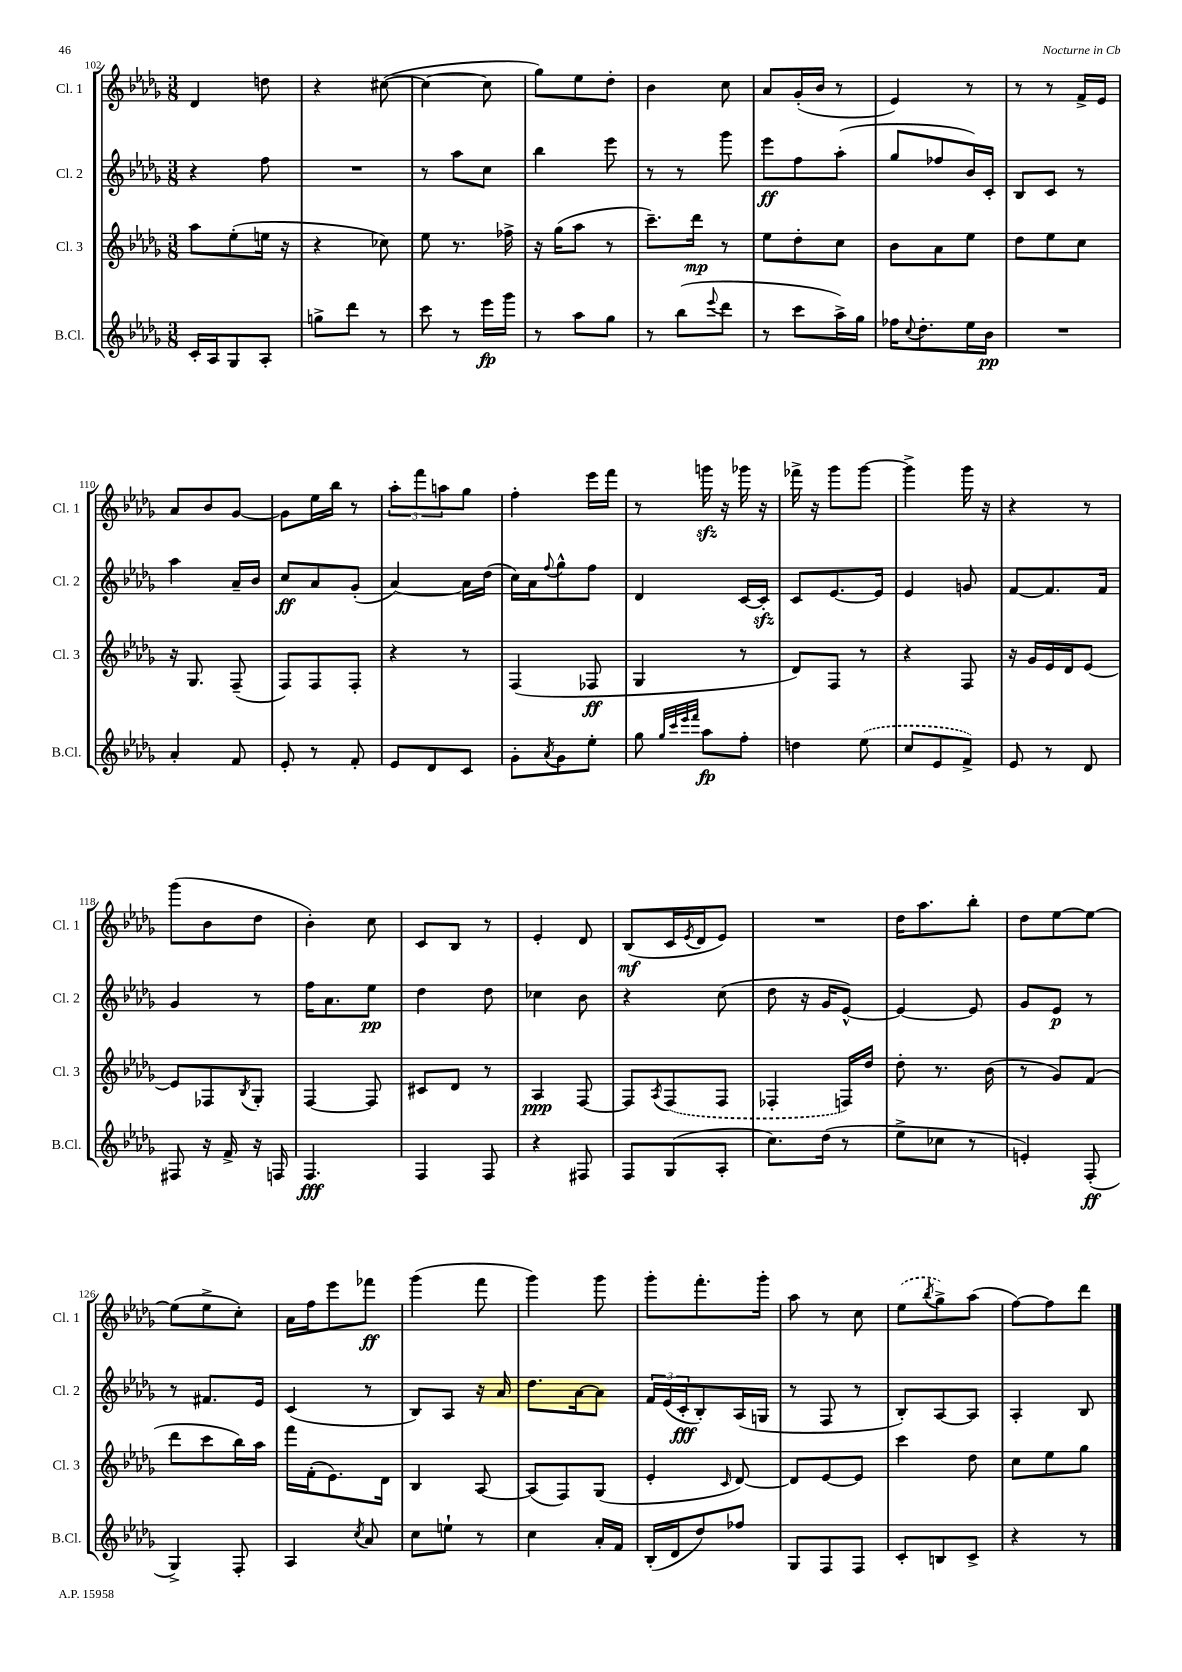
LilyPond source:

<<
\new StaffGroup <<
\new Staff = "s0" \with { instrumentName = "Cl. 1" shortInstrumentName = "Cl. 1" } {
    \clef treble \key des \major \numericTimeSignature \time 3/8
    des'4 d''8 |
    r4 cis''8~( |
    cis''4~ cis''8 |
    ges''8) ees''8 des''8-. |
    bes'4 c''8 |
    aes'8 ges'16-.( bes'16 r8 |
    ees'4) r8 |
    r8 r8 f'16-> ees'16 |
    aes'8 bes'8 ges'8~ |
    ges'8 ees''16 bes''16 r8 |
    \tuplet 3/2 { aes''8-. f'''8 a''8 } ges''8 |
    f''4-. ees'''16 f'''16 |
    r8 g'''16\sfz r16 ges'''16 r16 |
    fes'''16-> r16 ges'''8 ges'''8~ |
    ges'''4-> ges'''16 r16 |
    r4 r8 |
    ges'''8( bes'8 des''8 |
    bes'4-.) c''8 |
    c'8 bes8 r8 |
    ees'4-. des'8 |
    bes8\mf( c'16 \acciaccatura { ees'8 } des'16 ees'8) |
    R4. |
    des''16 aes''8. bes''8-. |
    des''8 ees''8~ ees''8~ |
    ees''8( ees''8-> c''8-.) |
    aes'16 f''16 ees'''8 fes'''8\ff |
    ges'''4( f'''8 |
    ges'''4) ges'''8 |
    ges'''8-. f'''8.-. ges'''16-. |
    aes''8 r8 c''8 |
    \once \slurDashed ees''8( \acciaccatura { bes''8 } ges''8->) aes''8( |
    f''8~) f''8 des'''8 \bar "|." |
}
\new Staff = "s1" \with { instrumentName = "Cl. 2" shortInstrumentName = "Cl. 2" } {
    \clef treble \key des \major \numericTimeSignature \time 3/8
    r4 f''8 |
    R4. |
    r8 aes''8 c''8 |
    bes''4 ees'''8 |
    r8 r8 ges'''8 |
    ees'''8\ff f''8 aes''8-.( |
    ges''8 fes''8 bes'16) c'16-. |
    bes8 c'8 r8 |
    aes''4 aes'16-- bes'16 |
    c''8\ff aes'8 ges'8-.( |
    aes'4~) aes'16 des''16( |
    c''16) aes'16 \appoggiatura { f''8 } ges''8-^ f''8 |
    des'4 c'16~ c'16-.\sfz |
    c'8 ees'8.~ ees'16 |
    ees'4 g'8 |
    f'8~ f'8. f'16 |
    ges'4 r8 |
    f''16 aes'8. ees''8\pp |
    des''4 des''8 |
    ces''4 bes'8 |
    r4 c''8( |
    des''8 r16 ges'16 ees'8~-^) |
    ees'4~ ees'8 |
    ges'8 ees'8\p r8 |
    r8 fis'8. ees'16 |
    c'4( r8 |
    bes8) aes8 r16 aes'16 |
    des''8. aes'16~ aes'8 |
    \tuplet 3/2 { f'16 ees'16( c'16-.\fff } bes8-.) aes16( g16 |
    r8 f8 r8 |
    bes8-.) aes8~ aes8 |
    aes4-. bes8 \bar "|." |
}
\new Staff = "s2" \with { instrumentName = "Cl. 3" shortInstrumentName = "Cl. 3" } {
    \clef treble \key des \major \numericTimeSignature \time 3/8
    aes''8 ees''8-.( e''16 r16 |
    r4 ces''8) |
    ees''8 r8. fes''16-> |
    r16 ges''16( aes''8 r8 |
    c'''8.--) des'''16\mp r8 |
    ees''8 des''8-. c''8 |
    bes'8 aes'8 ees''8 |
    des''8 ees''8 c''8 |
    r16 ges8. f8--( |
    f8) f8 f8-. |
    r4 r8 |
    f4( fes8\ff |
    ges4 r8 |
    des'8) f8 r8 |
    r4 f8 |
    r16 ges'16 ees'16 des'16 ees'8~ |
    ees'8 fes8 \acciaccatura { bes8 } ges8-. |
    f4~ f8 |
    cis'8 des'8 r8 |
    aes4\ppp f8~ |
    f8 \acciaccatura { aes8 } \once \slurDashed f8( f8 |
    fes4-. f16) des''16 |
    des''8-. r8. bes'16( |
    r8 ges'8) f'8( |
    des'''8 c'''8 bes''16) aes''16 |
    f'''16 f'16-.( ees'8.) des'16 |
    bes4 aes8~ |
    aes8( f8) ges8( |
    ees'4-. \grace { c'16 } des'8~) |
    des'8 ees'8~ ees'8 |
    c'''4 des''8 |
    c''8 ees''8 ges''8 \bar "|." |
}
\new Staff = "s3" \with { instrumentName = "B.Cl." shortInstrumentName = "B.Cl." } {
    \clef treble \key des \major \numericTimeSignature \time 3/8
    c'16-. aes16 ges8 aes8-. |
    g''8-> des'''8 r8 |
    c'''8 r8 ees'''16\fp ges'''16 |
    r8 aes''8 ges''8 |
    r8 bes''8( \appoggiatura { ees'''8 } des'''8 |
    r8 c'''8 aes''16->) ges''16 |
    fes''16 \appoggiatura { c''8 } des''8.-. ees''16 bes'16\pp |
    R4. |
    aes'4-. f'8 |
    ees'8-. r8 f'8-. |
    ees'8 des'8 c'8 |
    ges'8-. \acciaccatura { aes'8 } ges'8 ees''8-. |
    ges''8 \grace { ges''32 c'''32 ees'''32 f'''32 } aes''8\fp f''8-. |
    d''4 \once \slurDashed ees''8( |
    c''8 ees'8 f'8->) |
    ees'8 r8 des'8 |
    fis8 r16 f'16-> r16 f16 |
    f4.\fff |
    f4 f8 |
    r4 fis8 |
    f8 ges8( aes8-. |
    c''8.) des''16( r8 |
    ees''8-> ces''8 r8 |
    e'4-.) f8-.\ff( |
    ges4->) f8-. |
    aes4 \acciaccatura { c''8 } aes'8 |
    c''8 e''8-! r8 |
    c''4 aes'16-. f'16 |
    bes16-.( des'16 des''8) fes''8 |
    ges8 f8 f8 |
    c'8-. b8 c'8-> |
    r4 r8 \bar "|." |
}
>>
>>
\layout { \context { \Score currentBarNumber = #102 } }
